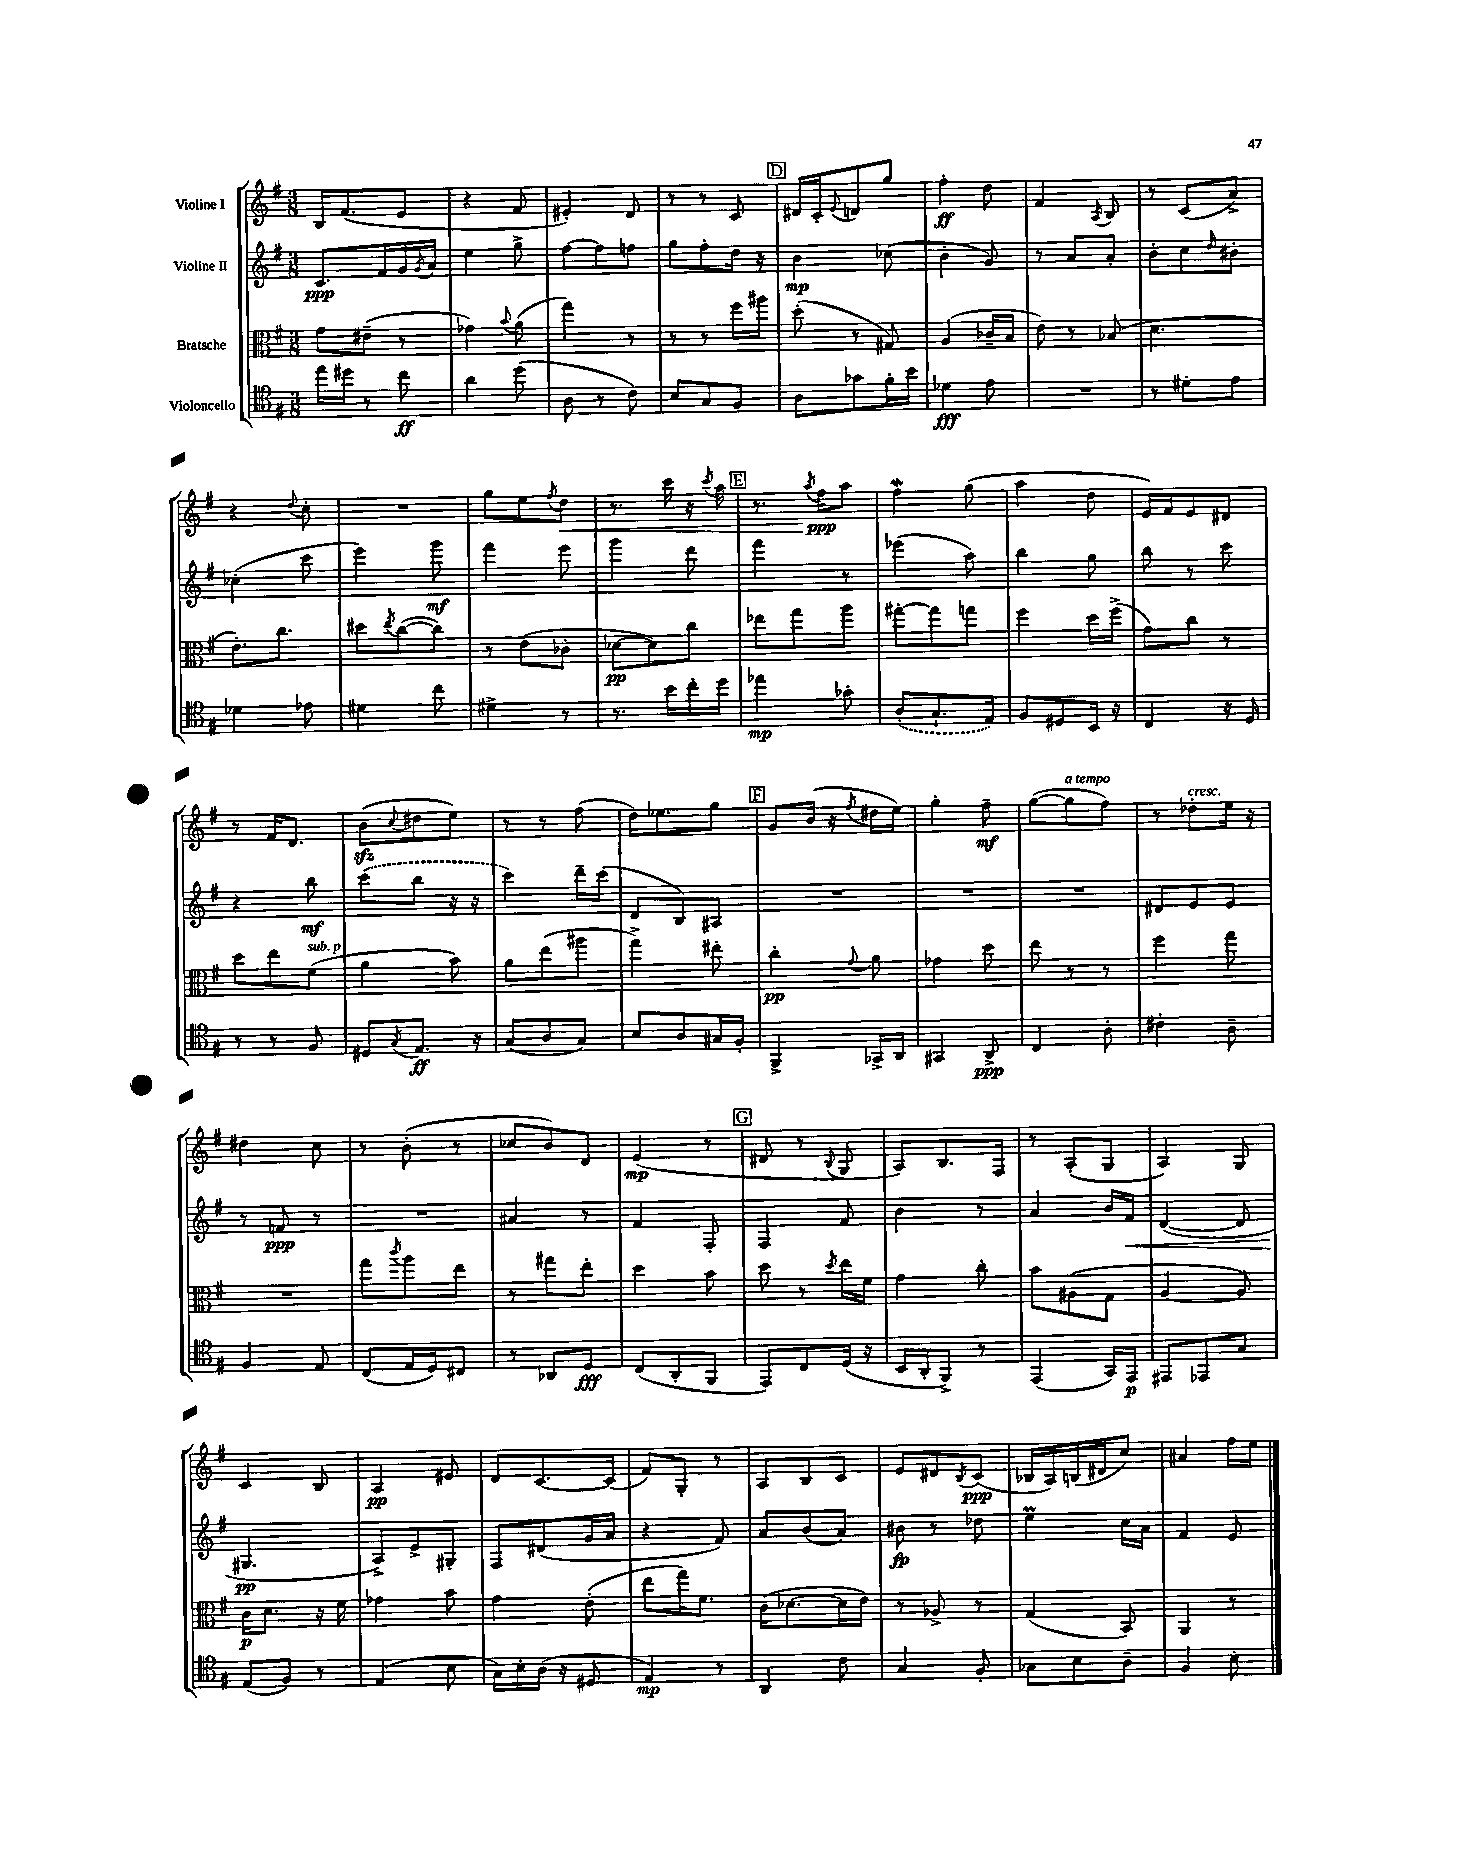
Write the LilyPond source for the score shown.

<<
\new StaffGroup <<
\new Staff = "s0" \with { instrumentName = "Violine I" } {
    \clef treble \key g \major \numericTimeSignature \time 3/8
    b16 fis'8.( e'8 |
    r4 fis'8 |
    eis'4-.) d'8 |
    r8 r8 c'8 |
    \mark \markup { \box "D" } dis'16 c'16-. \appoggiatura { e'8 } d'8 g''8 |
    fis''4-.\ff d''8 |
    fis'4 \acciaccatura { a8 } b8 |
    r8 c'8( a'8->) |
    r4 \appoggiatura { d''8 } c''8-. |
    R4. |
    g''8 e''8 \acciaccatura { fis''8 } d''8\< |
    r8. c'''16 r16 \acciaccatura { c'''8 } a''16 |
    \mark \markup { \box "E" } r8. \acciaccatura { a''8 } fis''16\ppp\! a''8 |
    fis''4\mordent g''8( |
    a''4 d''8 |
    e'16) fis'16 e'8 dis'8 |
    r8 fis'16 d'8. |
    b'8\sfz( \appoggiatura { c''8 } dis''8 e''8) |
    r8 r8 fis''8( |
    d''16) ees''8. g''8 |
    \mark \markup { \box "F" } g'8 b'16( r16 \acciaccatura { fis''8 } dis''16 e''16) |
    g''4-. fis''8--\mf |
    g''8~( g''8^\markup { \italic "a tempo" } fis''8) |
    r8 des''8-.^\markup { \italic "cresc." } e''16 r16 |
    dis''4 c''8 |
    r8 b'8-.( r8 |
    ces''8 b'8) d'8 |
    e'4\mp( r8 |
    \mark \markup { \box "G" } dis'8 r8 \appoggiatura { b8 } g8 |
    a8) b8. fis16 |
    r8 a8-.( g8 |
    a4) g8 |
    c'4 b8 |
    a4\pp eis'8 |
    d'8 c'8.~ c'16( |
    fis'8) g8-. r8 |
    a8 b8 c'8 |
    e'8 dis'8 \acciaccatura { b8 } c'8\ppp( |
    bes16 a16) b16( dis'16 c''8) |
    ais'4 fis''16 e''16 \bar "|." |
}
\new Staff = "s1" \with { instrumentName = "Violine II" } {
    \clef treble \key g \major \numericTimeSignature \time 3/8
    c'8.\ppp fis'16 g'16 \acciaccatura { g'8 } a'16 |
    e''4 g''8-> |
    fis''8~ fis''8 f''8 |
    g''8 fis''8-. d''16 r16 |
    \mark \markup { \box "D" } b'4\mp ces''8( |
    b'4-. g'8) |
    r8 a'8 a'8-. |
    b'8-. c''8 \grace { d''16 } bis'8-. |
    ces''4-.( c'''8 |
    e'''4) g'''8\mf |
    fis'''4 e'''8 |
    g'''4 d'''8 |
    \mark \markup { \box "E" } fis'''4 r8 |
    ees'''4( a''8) |
    b''4 g''8 |
    b''8 r8 c'''8 |
    r4 b''8\mf |
    \once \slurDashed c'''8( b''8 r16 r16 |
    c'''4) d'''16-- c'''16( |
    d'8 b8) ais8 |
    \mark \markup { \box "F" } R4. |
    R4. |
    R4. |
    dis'8 e'8 e'8 |
    r8 f'8\ppp r8 |
    R4. |
    ais'4 r8 |
    fis'4 fis8-. |
    \mark \markup { \box "G" } fis4 fis'8 |
    b'4 r8 |
    a'4 b'16 fis'16\< |
    d'4~( d'8 |
    gis4.\pp\! |
    a8->) e'8-> gis8-. |
    fis8 dis'8( g'16 a'16 |
    r4 fis'8) |
    a'8 b'8( a'8) |
    bis'8\fp r8 des''8 |
    e''4\prall c''16 a'16 |
    fis'4 e'8 \bar "|." |
}
\new Staff = "s2" \with { instrumentName = "Bratsche" } {
    \clef alto \key g \major \numericTimeSignature \time 3/8
    g'8 eis'8--( r8 |
    ges'4) \appoggiatura { b'8 } a'8( |
    g''4) r8 |
    r8 r8 fis''16 ais''16 |
    \mark \markup { \box "D" } d''8-.( r8 gis8) |
    a4( ces'16-- b16 |
    e'8) r8 bes8( |
    d'4. |
    e'8.-.) c''8. |
    dis''8 \acciaccatura { e''8 } c''8~( c''8) |
    r8 e'8( ces'8-. |
    des'8~\pp des'8) c''8 |
    \mark \markup { \box "E" } ees''8 g''8 a''8 |
    gis''8~-. gis''8 g''8 |
    fis''4 d''16 fis''16->( |
    g'8) c''8 r8 |
    d''8 e''8 fis'8^\markup { \italic "sub. p" }( |
    a'4 b'8) |
    a'8 e''8( ais''8 |
    g''4->) eis''8-. |
    \mark \markup { \box "F" } c''4-.\pp \appoggiatura { g'8 } a'8 |
    ges'4 d''8 |
    e''8 r8 r8 |
    fis''4 g''8 |
    R4. |
    g''8 \acciaccatura { c'''8 } a''8 e''8 |
    r8 gis''8 e''8-. |
    d''4 b'8 |
    \mark \markup { \box "G" } d''8 r8 \acciaccatura { d''8 } e''16 fis'16 |
    g'4 c''8-. |
    b'8 ais8( g8 |
    a4~ a8) |
    c'16\p d'8. r16 fis'16 |
    ges'4 b'8 |
    g'4 e'8-.( |
    e''8 g''16) fis'8. |
    c'16( des'8.~ des'16 e'16) |
    r8 aes8-> r8 |
    g4( b,8) |
    a,4 r8 \bar "|." |
}
\new Staff = "s3" \with { instrumentName = "Violoncello" } {
    \clef tenor \key g \major \numericTimeSignature \time 3/8
    e''16 dis''16 r8 c''8\ff |
    a'4 d''8( |
    a8 r8 c'8) |
    b8 g8 fis8 |
    \mark \markup { \box "D" } a8 ges'8 fis'16-. b'16 |
    des'4\fff e'8 |
    R4. |
    r8 dis'8-. e'8 |
    des'4 ees'8 |
    dis'4 c''8 |
    dis'4-> r8 |
    r8. b'16 c''16-. d''16 |
    \mark \markup { \box "E" } ees''4\mp ges'8-. |
    \once \slurDashed a8-.( g8.-! e16) |
    fis8 dis8 b,16 r16 |
    c4 r16 d16 |
    r8 r8 fis8 |
    dis8 \acciaccatura { g8 } e8.\ff r16 |
    g8( a8 g8) |
    b8 a8 gis16 fis16-. |
    \mark \markup { \box "F" } fis,4-> ges,16-> a,16 |
    gis,4 a,8->\ppp |
    c4 a8-. |
    cis'4-. a8-- |
    fis4 e8 |
    c8( e16 d16) cis8 |
    r8 aes,8 d8\fff |
    c8( a,8-. fis,8 |
    \mark \markup { \box "G" } e,8) c8 d16( r16 |
    b,16 a,16-. fis,8->) r8 |
    e,4( g,16) e,16\p |
    eis,8 ees,8 g8 |
    e8( fis8) r8 |
    e4( b8 |
    g16) b16-. a16( r16 dis8 |
    e4\mp) r8 |
    a,4 c'8 |
    g4 fis8-. |
    ges8 b8 a8-- |
    fis4 b8-. \bar "|." |
}
>>
>>
\layout { \context { \Score \remove "Bar_number_engraver" } }
